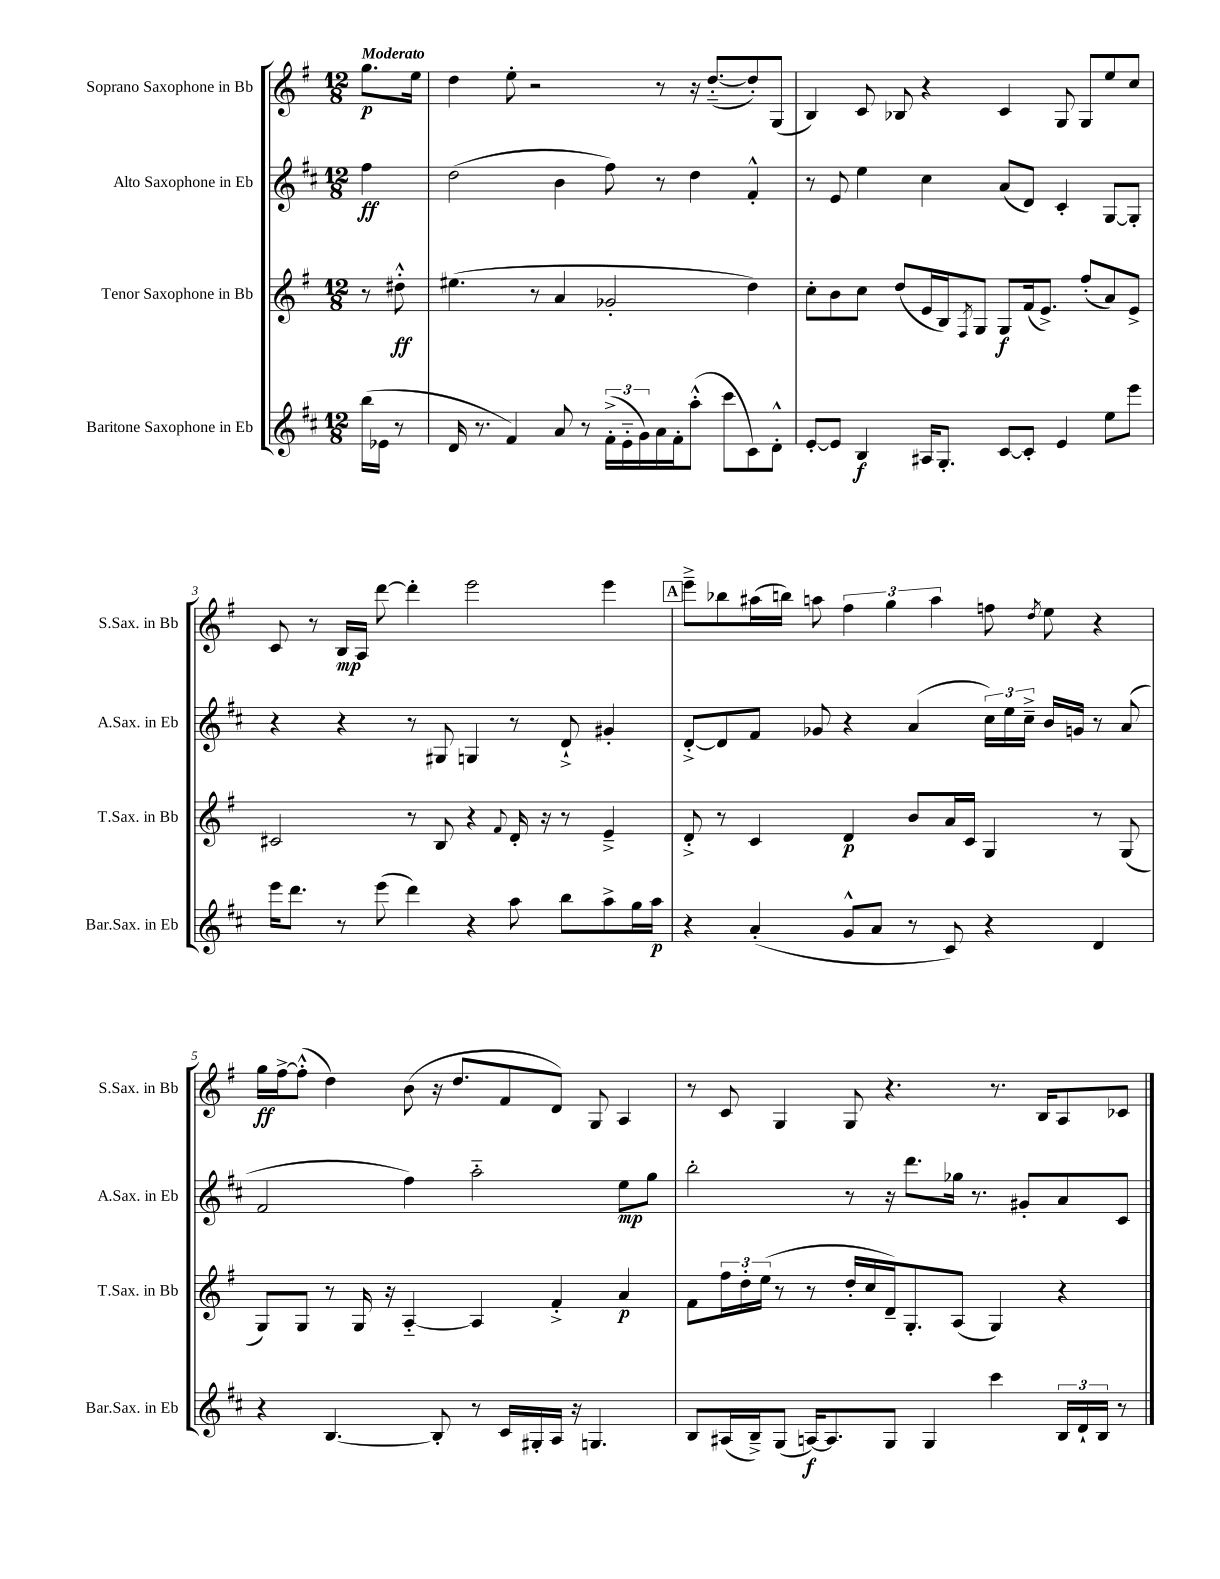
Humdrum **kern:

**kern	**kern	**kern	**kern
*staff4	*staff3	*staff2	*staff1
*clefG2	*clefG2	*clefG2	*clefG2
*k[f#c#]	*k[f#]	*k[f#c#]	*k[f#]
*M12/8	*M12/8	*M12/8	*M12/8
(16bb	8r	4ff#	8.gg
16e-	.	.	.
8r	8dd#'^^	.	.
.	.	.	16ee
=	=	=	=
16d	(4.ee#	(2dd	4dd
8.r	.	.	.
4f#)	.	.	8ee'
.	8r	.	2r
8a	4a	4b	.
8r	.	.	.
(24f#'^	2g-'	8ff#)	.
24e'~	.	.	.
24g)	.	.	.
16a	.	8r	8r
16f#'	.	.	.
(8aa'^^	.	4dd	16r
.	.	.	([8.dd'~
8ccc#	.	.	.
8c#)	4dd)	4f#'^^	8dd'])
8d'^^	.	.	(8G
=	=	=	=
[8e'	8cc'	8r	4B)
8e]	8b	8e	.
4B	8cc	4ee	8c
.	(8dd	.	8B-
16A#	16e	4cc#	4r
8.G'	16B)	.	.
.	8qF#	.	.
.	8G	.	.
[8c#	8G	(8a	4c
8c#']	(16f#	8d)	.
.	8.e^)	.	.
4e	.	4c#'	8G
.	(8ff#'	.	8G
8ee	8a)	[8G	8ee
8eee	8e^	8G']	8cc
=	=	=	=
16eee	2c#	4r	8c
8.ddd	.	.	.
.	.	.	8r
8r	.	4r	16B
.	.	.	16A
(8eee	.	.	[8ddd
4ddd)	8r	8r	4ddd']
.	8B	8G#	.
4r	4r	4G	2eee
.	8qqf#	.	.
8aa	16d'	8r	.
.	16r	.	.
8bb	8r	8d`^	.
8aa^	4e~^	4g#'	4eee
16gg	.	.	.
16aa	.	.	.
=	=	=	=
4r	8d'^	[8d'^	8eee~^
.	8r	8d]	8bb-
(4a'	4c	8f#	(16aa#
.	.	.	16bb)
.	.	8g-	8aa
8g^^	4d	4r	6ff#
8a	.	.	.
.	.	.	6gg
8r	8b	(4a	.
.	.	.	6aa
8c#)	16a	.	.
.	16c	.	.
4r	4G	24cc#)	8ff
.	.	24ee	.
.	.	24cc#~^	.
.	.	.	8qdd
.	.	16b	8ee
.	.	16g	.
4d	8r	8r	4r
.	(8G	(8a	.
=	=	=	=
4r	8G)	2f#	16gg
.	.	.	[16ff#^
.	8G	.	(8ff#'^^]
[4.B	8r	.	4dd)
.	16G	.	.
.	16r	.	.
.	[4A'~	4ff#)	(8b
8B']	.	.	16r
.	.	.	8.dd
8r	4A]	2aa'~	.
16c#	.	.	8f#
16G#'	.	.	.
16A	4f#'^	.	8d)
16r	.	.	.
4.G	.	.	8G
.	4a	8ee	4A
.	.	8gg	.
=	=	=	=
8B	8f#	2bb'	8r
(16A#	24ff#	.	8c
.	24dd'	.	.
16B~^)	.	.	.
.	(24ee	.	.
(8G	8r	.	4G
[16A)	8r	.	.
8.A]	.	.	.
.	16dd'	8r	8G
.	16cc	.	.
8G	16d~)	16r	4.r
.	8.G'	8.ddd	.
4G	.	.	.
.	(8A	16gg-	.
.	.	8.r	.
4ccc#	4G)	.	8.r
.	.	8g#'	.
.	.	.	16B
24B	4r	8a	8A
24d`	.	.	.
24B	.	.	.
8r	.	8c#	8c-
==	==	==	==
*-	*-	*-	*-
